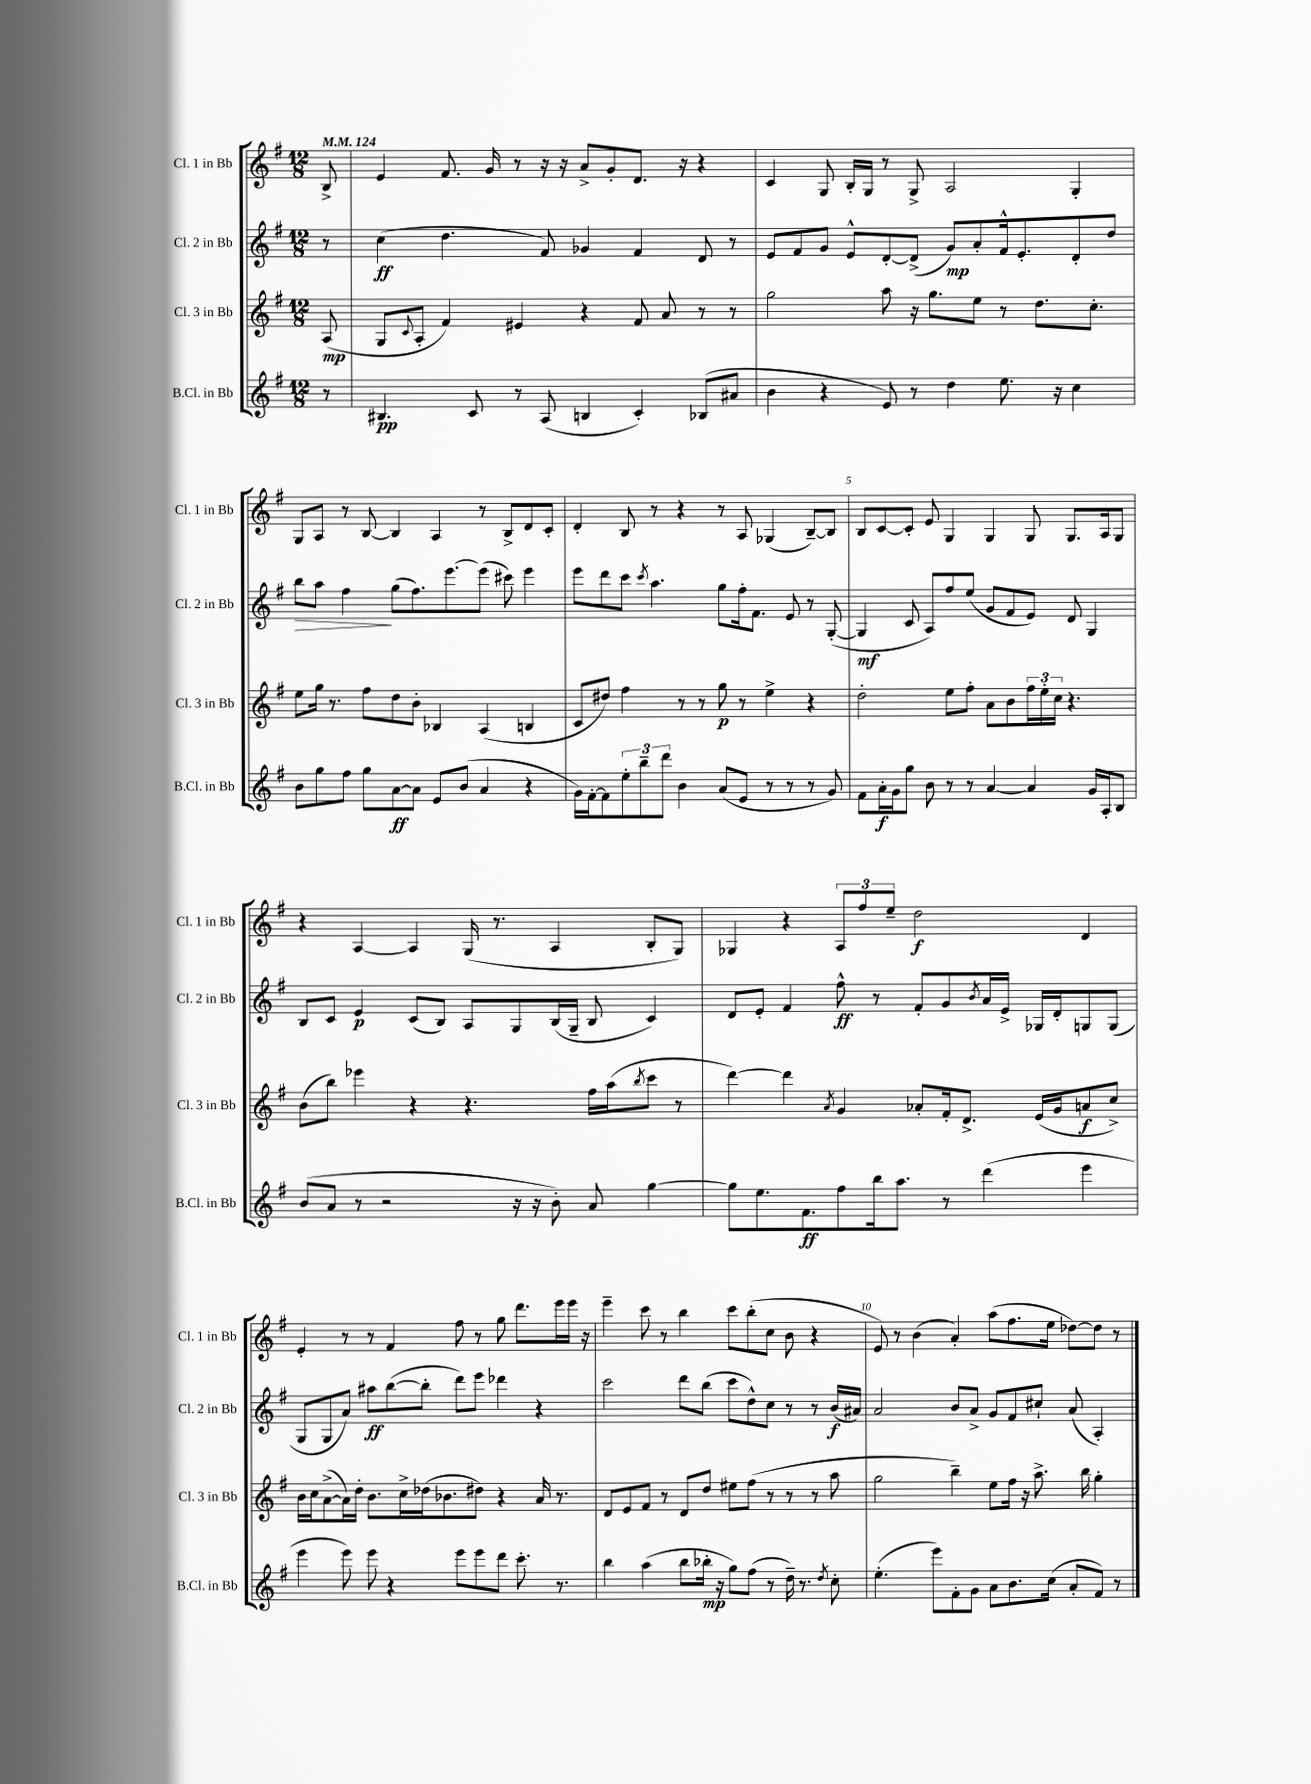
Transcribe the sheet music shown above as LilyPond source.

<<
\new StaffGroup <<
\new Staff = "s0" \with { instrumentName = "Cl. 1 in Bb" shortInstrumentName = "Cl. 1 in Bb" } {
    \clef treble \key g \major \numericTimeSignature \time 12/8 \partial 8 \tempo 4 = 124
    b8-> |
    e'4 fis'8. g'16 r8 r16 r16 a'8-> g'8-. d'8. r16 r4 |
    c'4 g8 b16-. g16 r8 g8-> a2 g4-. |
    g8 a8 r8 b8~ b4 a4 r8 b8-> d'8 c'8-. |
    d'4-. b8 r8 r4 r8 a8 ges4( b8~--) b8 |
    b8 c'8~ c'8-. e'8 g4 g4 g8 g8. a16 g8 |
    r4 a4~ a4 g16( r8. a4 b8-. g8) |
    ges4 r4 \tuplet 3/2 { a8 fis''8 e''8-- } d''2\f d'4 |
    e'4-. r8 r8 fis'4 fis''8 r8 g''8 d'''8. e'''16 e'''16 r16 |
    e'''4-- c'''8 r8 b''4 c'''8 b''8-.( c''8 b'8 r4 |
    e'8) r8 b'4( a'4-.) a''8( fis''8. e''16 des''8~) des''8 r8 \bar "|." |
}
\new Staff = "s1" \with { instrumentName = "Cl. 2 in Bb" shortInstrumentName = "Cl. 2 in Bb" } {
    \clef treble \key g \major \numericTimeSignature \time 12/8 \partial 8
    r8 |
    c''4\ff( d''4. fis'8) ges'4 fis'4 d'8 r8 |
    e'8 fis'8 g'8 e'8-^ d'8~-. d'8->( g'8\mp) a'8-. fis'16-^ e'8.-. d'8-. d''8 |
    b''8\> a''8 fis''4\! g''8( fis''8.) e'''8.~ e'''8( cis'''8) e'''4 |
    e'''8 d'''8 c'''8 \acciaccatura { c'''8 } a''4. g''8 fis''16-. fis'8. e'8 r8 g8~-.( |
    g4\mf c'8 a8) fis''8 e''8( g'8 fis'8 e'8) d'8 g4 |
    b8 c'8 e'4\p c'8( b8) a8 g8 b16( g16-- b8 c'4) |
    d'8 e'8-. fis'4 fis''8-^\ff r8 fis'8-. g'8 \acciaccatura { b'8 } a'16 e'16-> ges16 d'16-. g8 g8( |
    g8 g8 a'8) ais''8\ff b''8~( b''8-. d'''8) e'''8 des'''4 r4 |
    c'''2 d'''8 b''8( c'''8 d''8-^) c''8 r8 r8 b'16\f( ais'16) |
    a'2 b'8 a'8-> g'8 fis'8 cis''8-! a'8( a4-.) \bar "|." |
}
\new Staff = "s2" \with { instrumentName = "Cl. 3 in Bb" shortInstrumentName = "Cl. 3 in Bb" } {
    \clef treble \key g \major \numericTimeSignature \time 12/8 \partial 8
    a8\mp( |
    g8 \appoggiatura { c'8 } a8-. fis'4) eis'4 r4 fis'8 a'8 r8 r8 |
    g''2 a''8 r16 g''8. e''8 r8 d''8. c''8.-. |
    e''8 g''16 r8. fis''8 d''8 b'8-. bes4 a4( b4 |
    c'8 dis''8) fis''4 r8 r8 g''8\p r8 e''4-> r4 |
    d''2-. e''8 fis''8-. a'8 b'8 \tuplet 3/2 { fis''16 e''16-. c''16 } r4. |
    b'8( b''8) ees'''4 r4 r4. fis''16 a''16( \acciaccatura { b''8 } c'''8 r8 |
    d'''4~) d'''4 \acciaccatura { a'8 } g'4 aes'8-. fis'16-. d'8.-> e'16( g'16 a'8\f c''8->) |
    b'16 c''16 a'8~->( a'16) d''16-. b'8. c''16-> des''16( bes'8. dis''8) r4 a'16 r8. |
    d'8 e'8 fis'8 r8 d'8 d''8 eis''8 fis''8( r8 r8 r8 a''8 |
    g''2 b''4--) e''8 fis''16 r16 a''8.-> b''16 g''4-. \bar "|." |
}
\new Staff = "s3" \with { instrumentName = "B.Cl. in Bb" shortInstrumentName = "B.Cl. in Bb" } {
    \clef treble \key g \major \numericTimeSignature \time 12/8 \partial 8
    r8 |
    bis4.\pp c'8 r8 a8( b4 c'4-.) bes8( ais'8 |
    b'4 r4 e'8) r8 d''4 e''8. r16 c''4 |
    b'8 g''8 fis''8 g''8 a'8~\ff a'8 e'8 b'8( a'4 r4 |
    g'16) fis'16~-. fis'8 \tuplet 3/2 { e''8-. b''8-- d'''8 } b'4 a'8( e'8 r8 r8 r8 g'8) |
    fis'8 a'16-.\f g'16 g''8 b'8 r8 r8 a'4~ a'4 g'16 a16-. b8 |
    b'8( a'8 r8 r2 r16 r16 b'8-.) a'8 g''4~ |
    g''8 e''8. fis'8.\ff fis''8 b''16 a''8. r8 d'''4( e'''4 |
    e'''4 e'''8) e'''8 r4 e'''8 e'''8 d'''8 c'''8.-. r8. |
    b''4 a''4( b''8 bes''16-.\mp r16 g''8) fis''8( r8 d''16--) r8. \acciaccatura { d''8 } c''8-. |
    e''4.-.( e'''8) fis'8-. g'8 a'8 b'8. c''16( a'8-. fis'8) r8 \bar "|." |
}
>>
>>
\layout { \context { \Score \override BarNumber.break-visibility = ##(#f #t #t) barNumberVisibility = #(every-nth-bar-number-visible 5) } }
